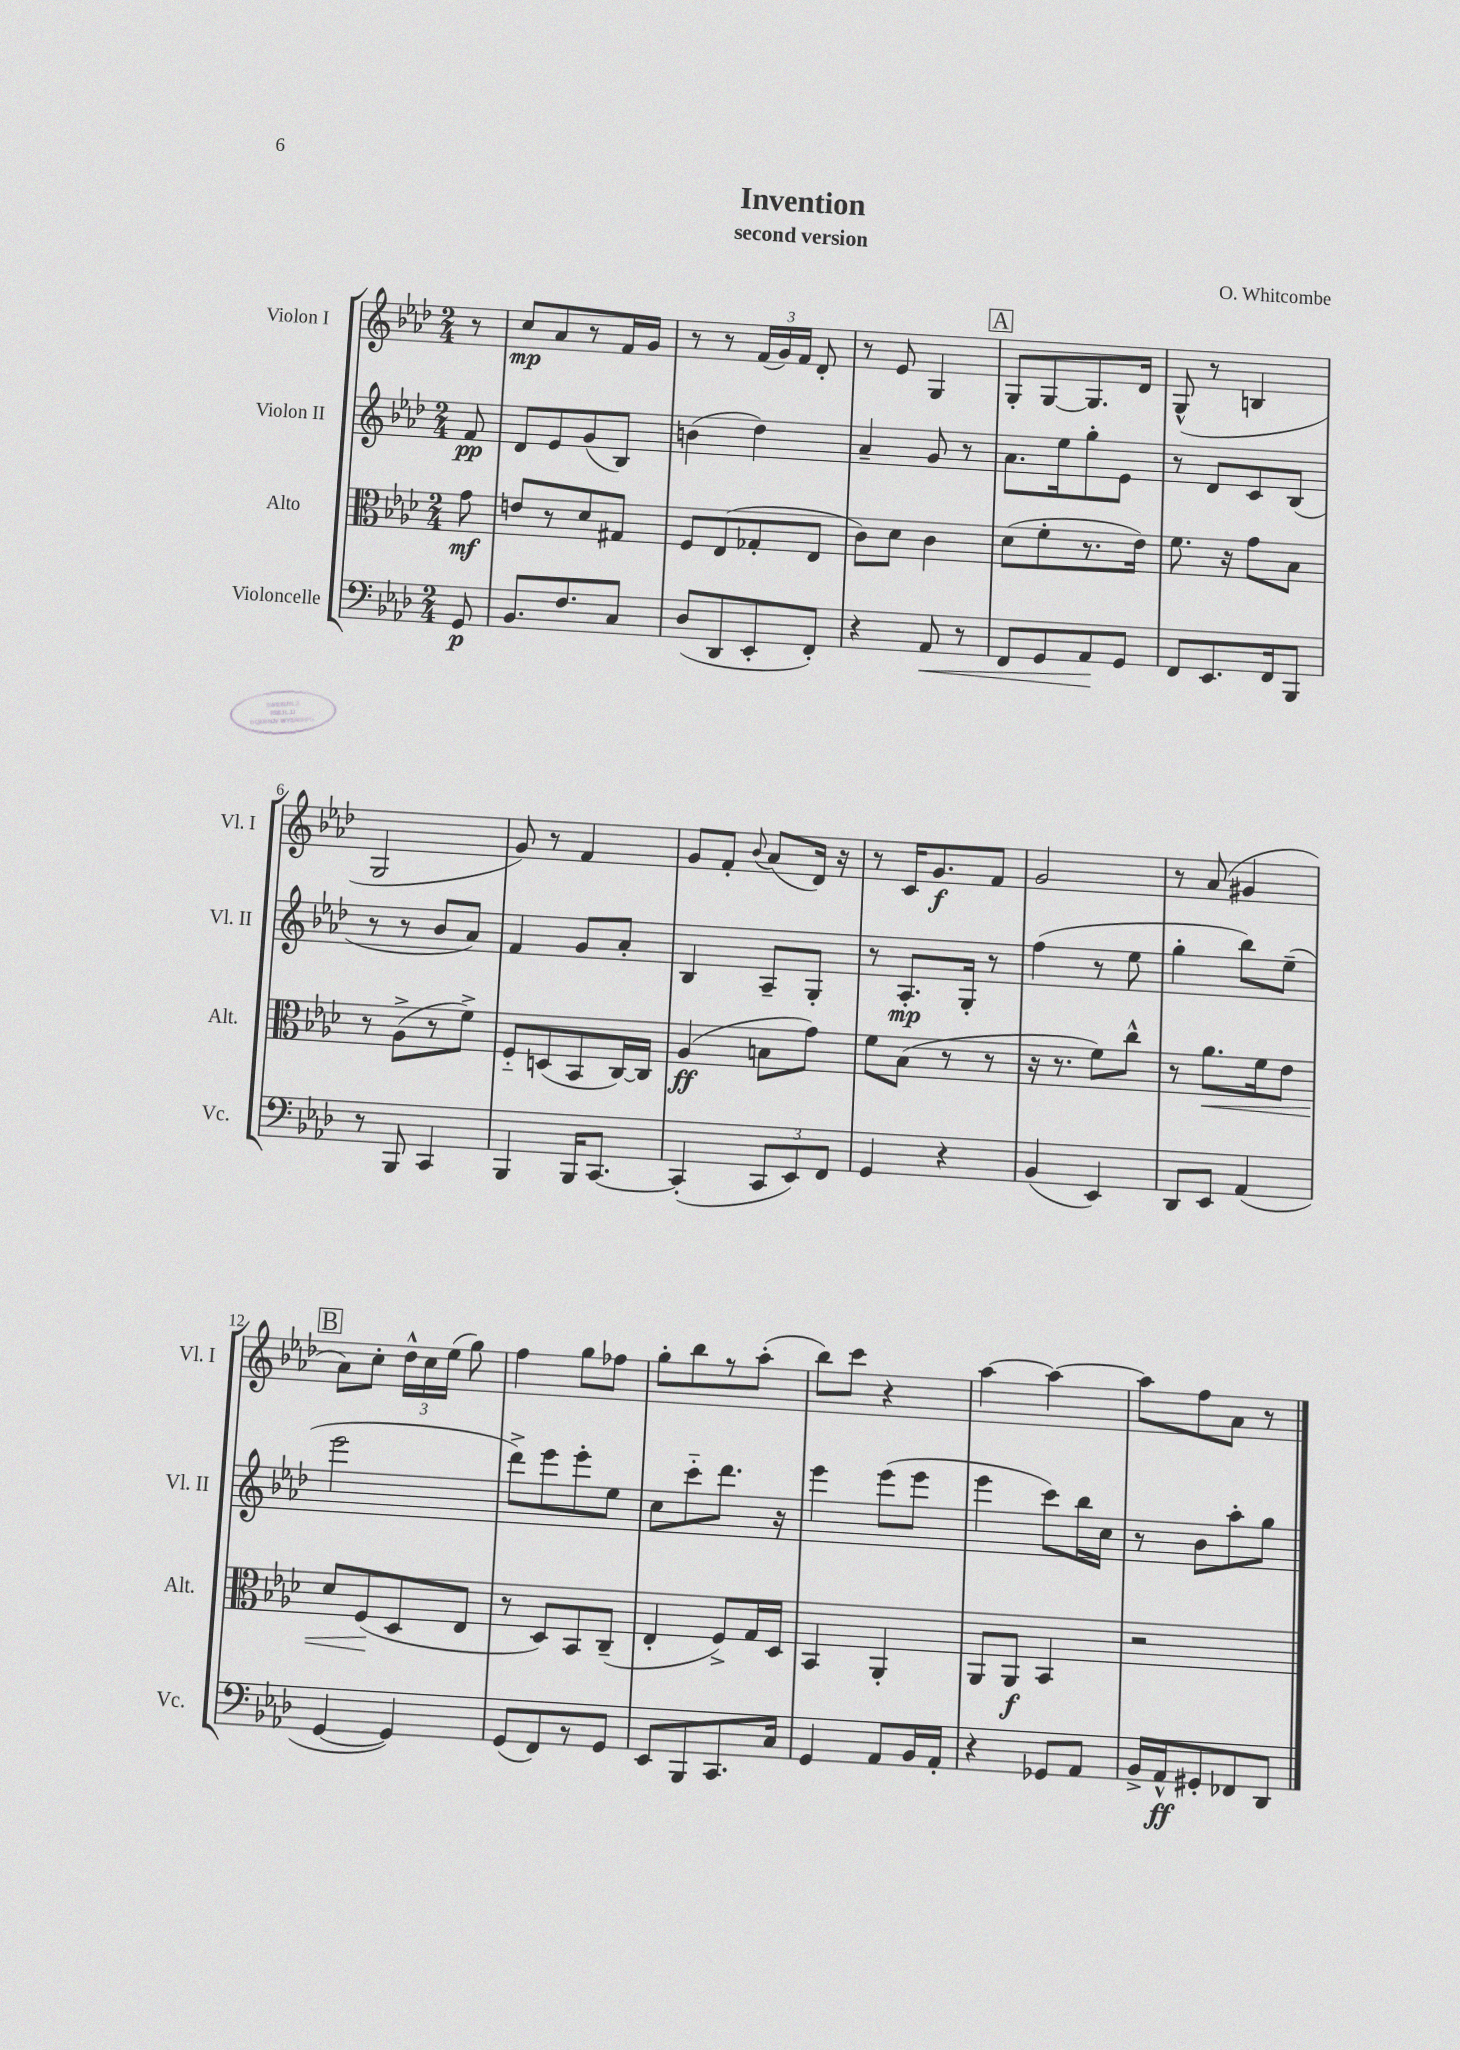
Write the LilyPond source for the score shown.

\header { title = "Invention" composer = "O. Whitcombe" subtitle = "second version" }
<<
\new StaffGroup <<
\new Staff = "s0" \with { instrumentName = "Violon I" shortInstrumentName = "Vl. I" } {
    \clef treble \key aes \major \numericTimeSignature \time 2/4 \partial 8
    \autoBeamOff r8 |
    c''8[\mp aes'8 r8 f'16 g'16] |
    r8 r8 \tuplet 3/2 { f'16[( g'16) f'16] } des'8-. |
    r8 ees'8 g4 |
    \mark \markup { \box "A" } g8[-. g8~ g8. des'16] |
    g8-^( r8 b4 |
    g2 |
    g'8) r8 f'4 |
    g'8[ f'8]-. \appoggiatura { bes'8 } aes'8[( des'16]) r16 |
    r8 c'16[ g'8.\f f'8] |
    g'2 |
    r8 aes'8( gis'4 |
    \mark \markup { \box "B" } aes'8[) c''8]-. \tuplet 3/2 { des''16[-^ c''16 ees''16]( } g''8) |
    f''4 g''8[ fes''8] |
    g''8[-. bes''8 r8 aes''8]-.( |
    bes''8[) c'''8] r4 |
    aes''4~ aes''4~ |
    aes''8[ f''8 aes'8] r8 \bar "|." |
}
\new Staff = "s1" \with { instrumentName = "Violon II" shortInstrumentName = "Vl. II" } {
    \clef treble \key aes \major \numericTimeSignature \time 2/4 \partial 8
    \autoBeamOff f'8\pp |
    des'8[ ees'8 g'8( bes8]) |
    b'4( des''4) |
    aes'4-- g'8 r8 |
    \mark \markup { \box "A" } aes'8.[ ees''16 g''8-. ees'8] |
    r8 des'8[ c'8 bes8]( |
    r8 r8 bes'8[ aes'8]) |
    f'4 g'8[ aes'8]-. |
    bes4 aes8[-- g8]-. |
    r8 aes8.[-.\mp g16]-. r8 |
    f''4( r8 ees''8 |
    g''4-. bes''8[) ees''8]--( |
    \mark \markup { \box "B" } ees'''2 |
    des'''8[->) ees'''8 ees'''8-. ees''8] |
    c''8[ c'''8-_ des'''8.] r16 |
    ees'''4 ees'''8[( ees'''8] |
    ees'''4 c'''8[) bes''16 c''16] |
    r8 bes'8[ aes''8-. g''8] \bar "|." |
}
\new Staff = "s2" \with { instrumentName = "Alto" shortInstrumentName = "Alt." } {
    \clef alto \key aes \major \numericTimeSignature \time 2/4 \partial 8
    \autoBeamOff g'8\mf |
    e'8[ r8 des'8 gis8] |
    f8[ ees8( ges8-. ees8] |
    c'8[) des'8] c'4 |
    \mark \markup { \box "A" } des'8[( f'8-. r8. ees'16]) |
    f'8. r16 g'8[ bes8] |
    r8 aes8[->( r8 f'8]->) |
    f8[-_ d8( bes,8 c16~) c16] |
    aes4\ff( b8[ g'8]) |
    f'8[ bes8]( r8 r8 |
    r16 r8. f'8[) c''8]-^ |
    r8 aes'8.[\< f'16 ees'8] |
    \mark \markup { \box "B" } des'8[ f8\!( des8 ees8] |
    r8 des8[) bes,8 c8]--( |
    ees4-. f8[->) g16 des16] |
    bes,4 aes,4-. |
    aes,8[ aes,8]\f bes,4 |
    r2 \bar "|." |
}
\new Staff = "s3" \with { instrumentName = "Violoncelle" shortInstrumentName = "Vc." } {
    \clef bass \key aes \major \numericTimeSignature \time 2/4 \partial 8
    \autoBeamOff g,8\p |
    bes,8.[ f8. c8] |
    des8[( des,8 ees,8-. f,8]-.) |
    r4 aes,8\< r8 |
    \mark \markup { \box "A" } f,8[ g,8 aes,8\! g,8] |
    f,8[ ees,8. f,16 bes,,8] |
    r8 bes,,8 c,4 |
    bes,,4 bes,,16[ c,8.]~ |
    c,4-.( \tuplet 3/2 { c,8[ ees,8) f,8] } |
    g,4 r4 |
    bes,4( ees,4) |
    des,8[ ees,8] aes,4( |
    \mark \markup { \box "B" } g,4~ g,4) |
    g,8[( f,8) r8 g,8] |
    ees,8[ bes,,8 c,8. c16] |
    g,4 aes,8[ bes,16 aes,16]-. |
    r4 ges,8[ aes,8] |
    bes,16[-> aes,16-^\ff gis,8-. fes,8 des,8] \bar "|." |
}
>>
>>
